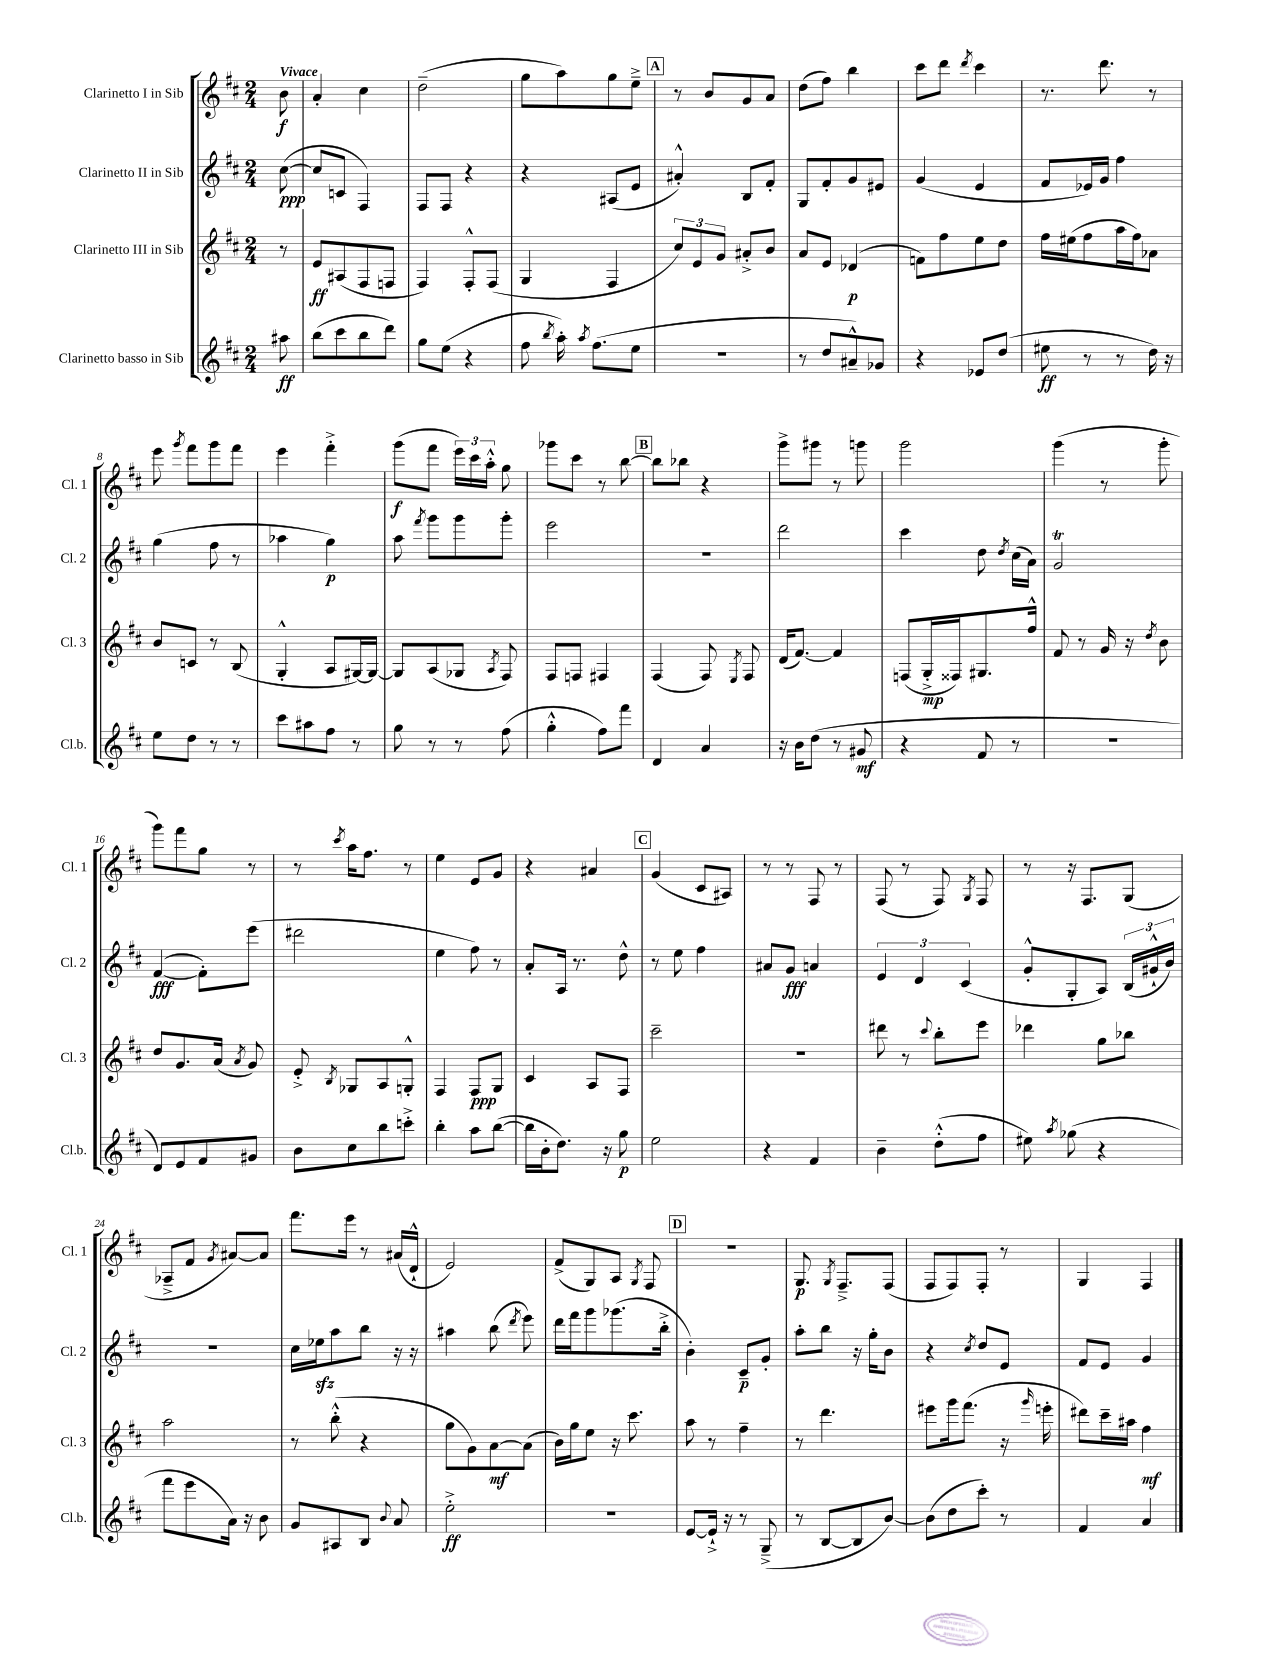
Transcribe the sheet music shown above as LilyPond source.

<<
\new StaffGroup <<
\new Staff = "s0" \with { instrumentName = "Clarinetto I in Sib" shortInstrumentName = "Cl. 1" } {
    \clef treble \key d \major \numericTimeSignature \time 2/4 \partial 8 \tempo "Vivace"
    \autoBeamOff b'8\f |
    a'4-. cis''4 |
    d''2--( |
    g''8[ a''8) g''8 e''8]---> |
    \mark \markup { \box "A" } r8 b'8[ g'8 a'8] |
    d''8[( fis''8]) b''4 |
    cis'''8[ d'''8] \acciaccatura { d'''8 } cis'''4 |
    r8. d'''8. r8 |
    e'''8 \acciaccatura { g'''8 } fis'''8[ g'''8 fis'''8] |
    e'''4 fis'''4-.-> |
    g'''8[\f( fis'''8] \tuplet 3/2 { e'''16[) cis'''16 a''16]-.-^ } g''8 |
    ges'''8[ cis'''8] r8 b''8~ |
    \mark \markup { \box "B" } b''8[ bes''8] r4 |
    g'''8[-> gis'''8] r8 g'''8 |
    g'''2 |
    g'''4( r8 g'''8-. |
    g'''8[) fis'''8 g''8] r8 |
    r8 \acciaccatura { cis'''8 } a''16[ fis''8.] r8 |
    e''4 e'8[ g'8] |
    r4 ais'4 |
    \mark \markup { \box "C" } g'4( cis'8[ ais8]) |
    r8 r8 fis8 r8 |
    fis8( r8 fis8) \acciaccatura { g8 } fis8 |
    r8 r16 fis8.[ g8]( |
    aes8[---> fis'8] \acciaccatura { g'8 } ais'8[~) ais'8] |
    fis'''8.[ e'''16] r8 ais'16[( d'16]-!-^ |
    e'2) |
    fis'8[->( g8) a8] \acciaccatura { g8 } fis8 |
    \mark \markup { \box "D" } R2 |
    g8.\p \acciaccatura { g8 } fis8.[---> fis8]( |
    fis8[ fis8) fis8]-. r8 |
    g4 fis4 \bar "|." |
}
\new Staff = "s1" \with { instrumentName = "Clarinetto II in Sib" shortInstrumentName = "Cl. 2" } {
    \clef treble \key d \major \numericTimeSignature \time 2/4 \partial 8
    \autoBeamOff cis''8~\ppp( |
    cis''8[ c'8] fis4) |
    fis8[ fis8] r4 |
    r4 ais8[( e'8] |
    \mark \markup { \box "A" } ais'4-.-^) b8[ fis'8]-. |
    g8[ fis'8-. g'8 eis'8] |
    g'4( e'4 |
    fis'8[ ees'16) g'16] fis''4 |
    g''4( fis''8 r8 |
    aes''4 g''4\p) |
    a''8 \acciaccatura { fis'''8 } g'''8[ g'''8 g'''8]-. |
    e'''2 |
    \mark \markup { \box "B" } r2 |
    d'''2 |
    cis'''4 d''8 \acciaccatura { d''8 } cis''16[( a'16]) |
    g'2\trill |
    fis'4~\fff( fis'8[-.) e'''8]( |
    dis'''2 |
    e''4 fis''8) r8 |
    a'8[-. a16] r8. d''8-^ |
    \mark \markup { \box "C" } r8 e''8 fis''4 |
    ais'8[ g'8]\fff a'4 |
    \tuplet 3/2 { e'4 d'4 cis'4( } |
    g'8[-.-^ g8-. a8]) \tuplet 3/2 { b16[( gis'16-!-^ b'16]) } |
    R2 |
    cis''16[ ees''16\sfz a''8 b''8] r16 r16 |
    ais''4 b''8( \acciaccatura { d'''8 } e'''8) |
    d'''16[ fis'''16 g'''8 ges'''8.( b''16]-.-> |
    \mark \markup { \box "D" } b'4-.) cis'8[--\p g'8]-. |
    a''8[-. b''8] r16 g''16[-. b'8] |
    r4 \acciaccatura { cis''8 } d''8[ e'8] |
    fis'8[ e'8] g'4 \bar "|." |
}
\new Staff = "s2" \with { instrumentName = "Clarinetto III in Sib" shortInstrumentName = "Cl. 3" } {
    \clef treble \key d \major \numericTimeSignature \time 2/4 \partial 8
    \autoBeamOff r8 |
    e'8[\ff ais8( fis8 f8] |
    fis4) fis8[-.-^ fis8]( |
    g4 fis4 |
    \mark \markup { \box "A" } \tuplet 3/2 { cis''8[) e'8 g'8] } ais'8[-.-> b'8] |
    a'8[ e'8] des'4\p( |
    f'8[) fis''8 e''8 d''8] |
    fis''16[ eis''16( fis''8 a''16 fis''16) aes'8] |
    b'8[ c'8] r8 b8( |
    g4-.-^ a8[ gis16~) gis16]~ |
    gis8[ a8( ges8] \acciaccatura { a8 } fis8) |
    fis8[ f8] fis4 |
    \mark \markup { \box "B" } fis4( fis8) \acciaccatura { e8 } fis8 |
    d'16[( fis'8.]~) fis'4 |
    f8[( g16-.->\mp fisis16) gis8. fis''16]-^ |
    fis'8 r8 g'16 r16 \acciaccatura { d''8 } b'8 |
    d''8[ g'8. a'16]( \acciaccatura { a'8 } g'8) |
    e'8-.-> \acciaccatura { b8 } ges8[ a8 g8]-.-^ |
    fis4 fis8[\ppp g8] |
    cis'4 a8[ fis8] |
    \mark \markup { \box "C" } cis'''2-- |
    r2 |
    dis'''8 r8 \appoggiatura { cis'''8 } b''8[-. e'''8] |
    des'''4 g''8[ bes''8] |
    a''2 |
    r8 b''8-.-^( r4 |
    g''8[ g'8) a'8~\mf a'8]( |
    b'16[) g''16 e''8] r16 cis'''8. |
    \mark \markup { \box "D" } a''8 r8 fis''4-- |
    r8 d'''4. |
    eis'''8[ g'''16 fis'''8.]( r16 \grace { g'''16 } e'''16-. |
    dis'''8[) cis'''16-- ais''16] fis''4\mf \bar "|." |
}
\new Staff = "s3" \with { instrumentName = "Clarinetto basso in Sib" shortInstrumentName = "Cl.b." } {
    \clef treble \key d \major \numericTimeSignature \time 2/4 \partial 8
    \autoBeamOff ais''8\ff |
    b''8[( cis'''8 b''8 d'''8]) |
    g''8[ e''8]( r4 |
    fis''8 \acciaccatura { b''8 } a''16-.) \acciaccatura { a''8 } fis''8.[( e''8] |
    \mark \markup { \box "A" } r2 |
    r8 d''8[ ais'8---^) ges'8] |
    r4 ees'8[ d''8]( |
    eis''8\ff r8 r8 d''16) r16 |
    e''8[ d''8] r8 r8 |
    cis'''8[ ais''8 fis''8] r8 |
    g''8 r8 r8 fis''8( |
    g''4-.-^ fis''8[) fis'''8] |
    \mark \markup { \box "B" } d'4 a'4 |
    r16 b'16[ d''8]( r8 gis'8\mf |
    r4 fis'8 r8 |
    r2 |
    d'8[) e'8 fis'8 gis'8] |
    b'8[ cis''8 b''8 c'''8]-.-> |
    b''4-. a''8[ b''8]~( |
    b''16[ b'16-. d''8.]) r16 g''8\p |
    \mark \markup { \box "C" } e''2 |
    r4 fis'4 |
    b'4-- d''8[-.-^( fis''8] |
    eis''8) \acciaccatura { a''8 } ges''8( r4 |
    fis'''8[ e'''8 a'16]) r16 b'8 |
    g'8[ ais8 b8] \appoggiatura { b'8 } a'8 |
    e''2-.->\ff |
    R2 |
    \mark \markup { \box "D" } e'8[~ e'16]-!-> r16 r8 g8--->( |
    r8 b8[~ b8 b'8]~) |
    b'8[( d''8 cis'''8]-.) r8 |
    fis'4 a'4 \bar "|." |
}
>>
>>
